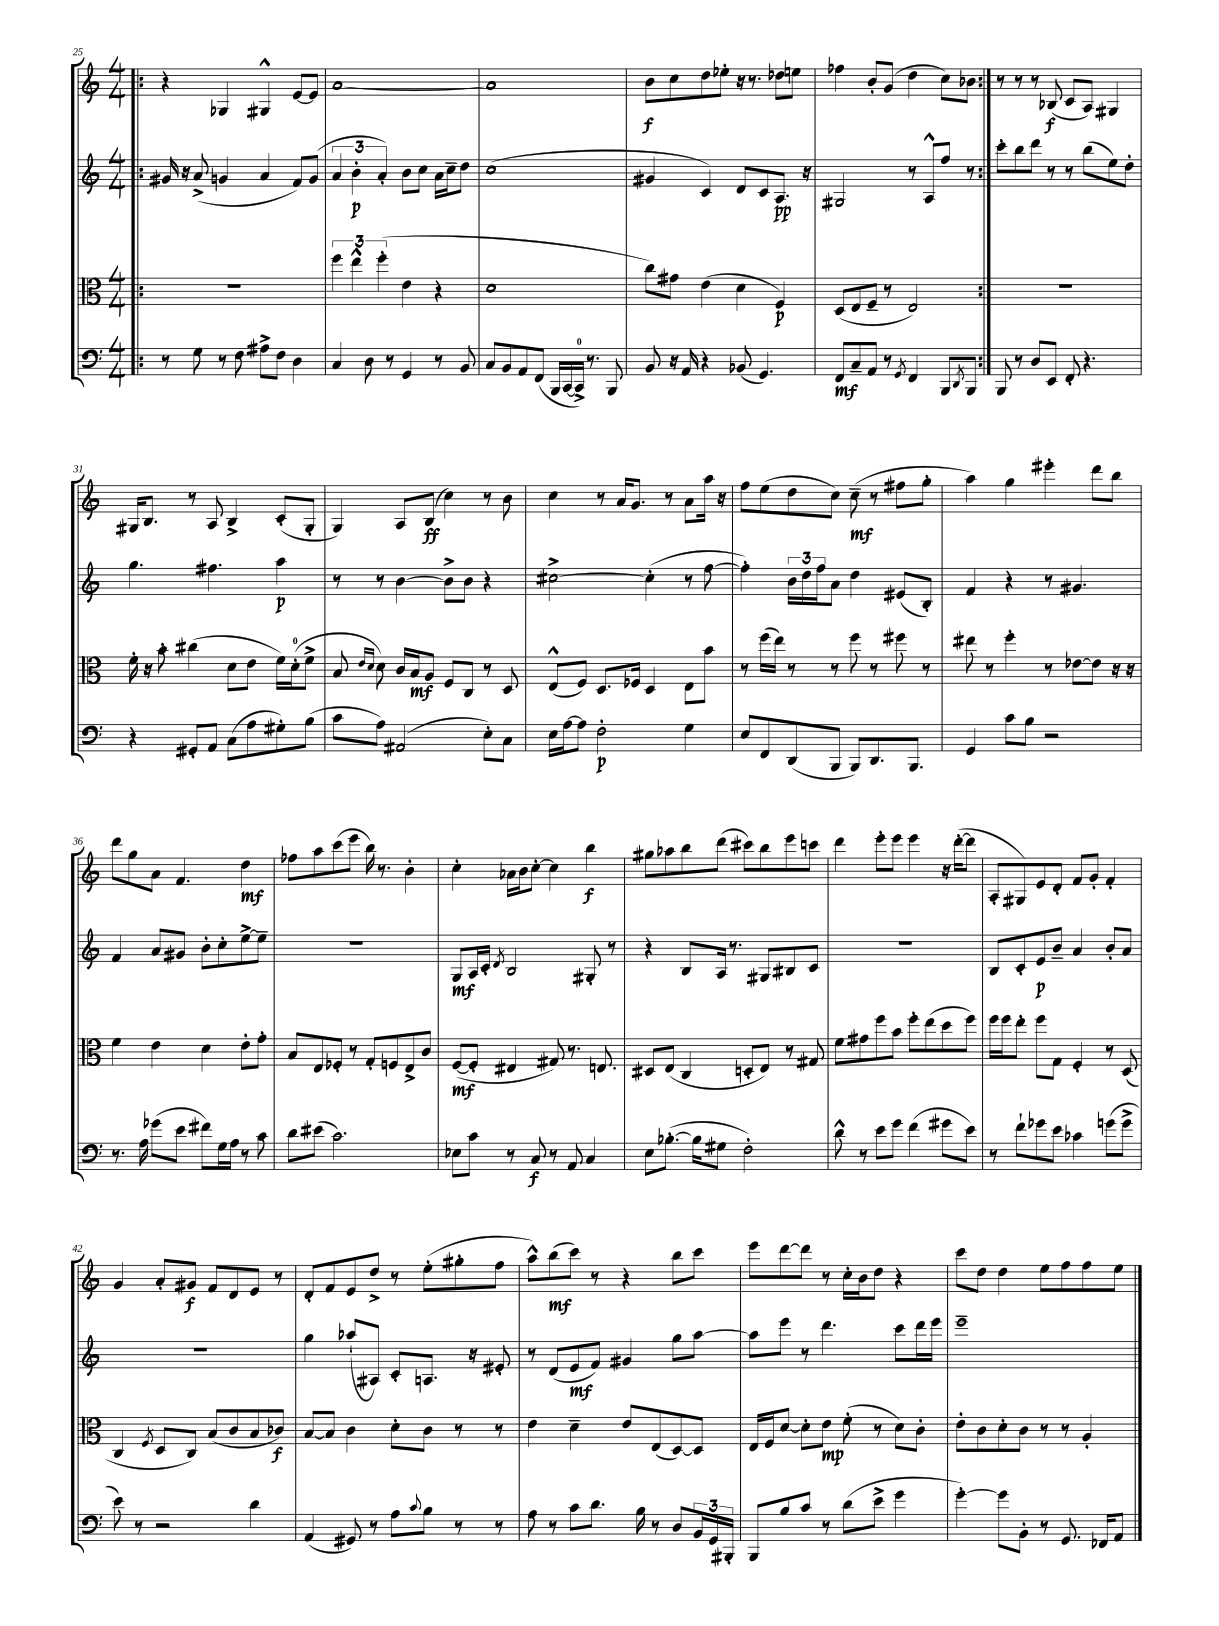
<<
\new StaffGroup <<
\new Staff = "s0" {
    \clef treble \key c \major \numericTimeSignature \time 4/4
    \repeat volta 2 { \bar ".|:" r4 ges4 gis4-^ e'8~ e'8 |
    a'1~ |
    a'1 |
    b'8\f c''8 d''8 ees''8-. r16 r8. des''8 e''8 |
    fes''4 b'8-. g'8( d''4 c''8) bes'8 | }
    r8 r8 r8 bes8\f( c'8 a8) gis4 |
    gis16 b8. r8 a8 b4-> c'8-.( gis8-. |
    g4) a8 b8\ff( c''4) r8 b'8 |
    c''4 r8 a'16 g'8. r8 a'8 a''16 r16 |
    f''8 e''8( d''8 c''8) c''8--\mf( r8 fis''8 g''8-. |
    a''4) g''4 eis'''4-. d'''8 b''8 |
    d'''8 g''8 a'8 f'4. d''4\mf |
    fes''8 a''8 c'''8( e'''8 b''16) r8. b'4-. |
    c''4-. aes'16 b'16 c''8~-. c''4 b''4\f |
    gis''8 aes''8 b''8 d'''8( cis'''8) b''8 e'''8 c'''8 |
    d'''4 e'''8-. e'''8 e'''4 r16 d'''16~-.( d'''8 |
    a8-. gis8) e'8 d'8-. f'8 g'8-. f'4-. |
    g'4 a'8-. gis'8\f f'8 d'8 e'8 r8 |
    d'8-. f'8 e'8 d''8-> r8 e''8-.( gis''8-. f''8 |
    a''8-^) b''8\mf( c'''8) r8 r4 b''8 c'''8 |
    e'''8 d'''8~ d'''8 r8 c''16-. b'16 d''8 r4 |
    c'''8 d''8 d''4 e''8 f''8 f''8 e''8 \bar "|." |
}
\new Staff = "s1" {
    \clef treble \key c \major \numericTimeSignature \time 4/4
    \repeat volta 2 { \bar ".|:" gis'16 r16 a'8->( g'4 a'4 f'8) g'8( |
    \tuplet 3/2 { a'4 b'4-.\p a'4-.) } b'8 c''8 a'16 c''16-- d''8 |
    c''1( |
    gis'4 c'4) d'8 c'8 a8.\pp r16 |
    gis2 r8 a8-^ f''8 r8 | }
    c'''8-. b''8 d'''8 r8 r8 b''8( e''8) d''8-. |
    g''4. fis''4. a''4\p |
    r8 r8 b'4~ b'8-> b'8 r4 |
    cis''2~-> cis''4-.( r8 f''8~ |
    f''4-.) \tuplet 3/2 { b'16 d''16 f''16 } a'8 d''4 eis'8( b8-.) |
    f'4 r4 r8 gis'4. |
    f'4 a'8 gis'8 b'8-. c''8-. e''8~-> e''8-- |
    R1 |
    g8\mf a16 c'16-. \acciaccatura { d'8 } b2 gis8-. r8 |
    r4 b8 a16 r8. gis8 bis8 c'8 |
    r1 |
    b8 c'8-. e'8\p b'8-- a'4 b'8-. a'8 |
    r1 |
    g''4 aes''8-!( ais8) c'8-. a8. r16 eis'8-. |
    r8 d'8( e'8\mf f'8) gis'4 g''8 a''8~ |
    a''8 e'''8 r8 d'''4. c'''8 d'''16 e'''16 |
    e'''1-- \bar "|." |
}
\new Staff = "s2" {
    \clef alto \key c \major \numericTimeSignature \time 4/4
    \repeat volta 2 { \bar ".|:" R1 |
    \tuplet 3/2 { f''4 e''4-^ f''4-.( } e'4 r4 |
    d'1 |
    c''8) gis'8 e'4( d'4 f4\p) |
    d8( e8 f8-- r8 e2) | }
    R1 |
    f'16-. r16 b'8-. cis''4( d'8 e'8 f'16) d'16-0-.( f'8-> |
    b8 \grace { e'16 d'16 } d'8) c'16 b16\mf a8 f8 c8 r8 d8 |
    e8-^( f8) d8. fes16 d4 e8 b'8 |
    r8 f''16( e''16) r8 r8 f''8 r8 fis''8 r8 |
    eis''8 r8 f''4-. r8 ees'8~ ees'8 r16 r16 |
    f'4 e'4 d'4 e'8-. g'8-. |
    b8 e8 fes8-. r8 g8-. f8 e8-> c'8 |
    f8~\mf( f8-. eis4 gis8) r8. e8. |
    dis8 e8( c4 d8-. e8) r8 gis8 |
    f'8 gis'8 f''8 b'8 f''8-. e''8( d''8 f''8) |
    f''16 f''16 e''8-. f''8 g8 f4-. r8 d8( |
    c4 \acciaccatura { f8 } d8 c8) b8( c'8 b8 ces'8\f) |
    b8~ b8 c'4 d'8-. c'8 r8 r8 |
    e'4 d'4-- e'8 e8( d8~) d8 |
    e16 f16 d'8~ d'8-. e'8\mp f'8-.( r8 d'8) c'8-. |
    e'8-. c'8 d'8-. c'8 r8 r8 a4-. \bar "|." |
}
\new Staff = "s3" {
    \clef bass \key c \major \numericTimeSignature \time 4/4
    \repeat volta 2 { \bar ".|:" r8 g8 r8 f8 ais8-> f8 d4 |
    c4 d8 r8 g,4 r8 b,8 |
    c8 b,8 a,8 f,8( b,,16 c,16~ c,16-0->) r8. b,,8 |
    b,8 r16 a,16 r4 bes,8( g,4.) |
    f,8\mf c8-- a,8 r8 \acciaccatura { g,8 } f,4 b,,8 \acciaccatura { d,8 } b,,8 | }
    b,,8 r8 d8 e,8 f,8-. r4. |
    r4 gis,8-. a,8 c8( a8 gis8-.) b8( |
    c'8 a8) ais,2( e8-.) c8 |
    e16 a16~ a8 f2-.\p g4 |
    e8 f,8 d,8( b,,8 b,,8) d,8. b,,8. |
    g,4 c'8 b8 r2 |
    r8. a16 ges'8( e'8 fis'8) g16 a16 r8 c'8 |
    d'8 eis'8( c'2.) |
    ees8 c'8 r8 c8\f r8 a,8 c4 |
    e8 bes8.~-.( bes16 gis8 f2-.) |
    d'8-^ r8 e'8 g'8 f'4( gis'8 e'8) |
    r8 f'8-! ges'8 e'8 ces'4 g'8( g'8-> |
    e'8) r8 r2 d'4 |
    a,4( gis,8) r8 a8 \appoggiatura { c'8 } b8 r8 r8 |
    a8 r8 c'8 d'8. b16 r8 d8 \tuplet 3/2 { b,16 g,16 bis,,16-. } |
    b,,8 b8 c'8 r8 d'8( e'8-> g'4 |
    g'4~-.) g'8 b,8-. r8 g,8. fes,16 a,8 \bar "|." |
}
>>
>>
\layout { \context { \Score currentBarNumber = #25 } }
